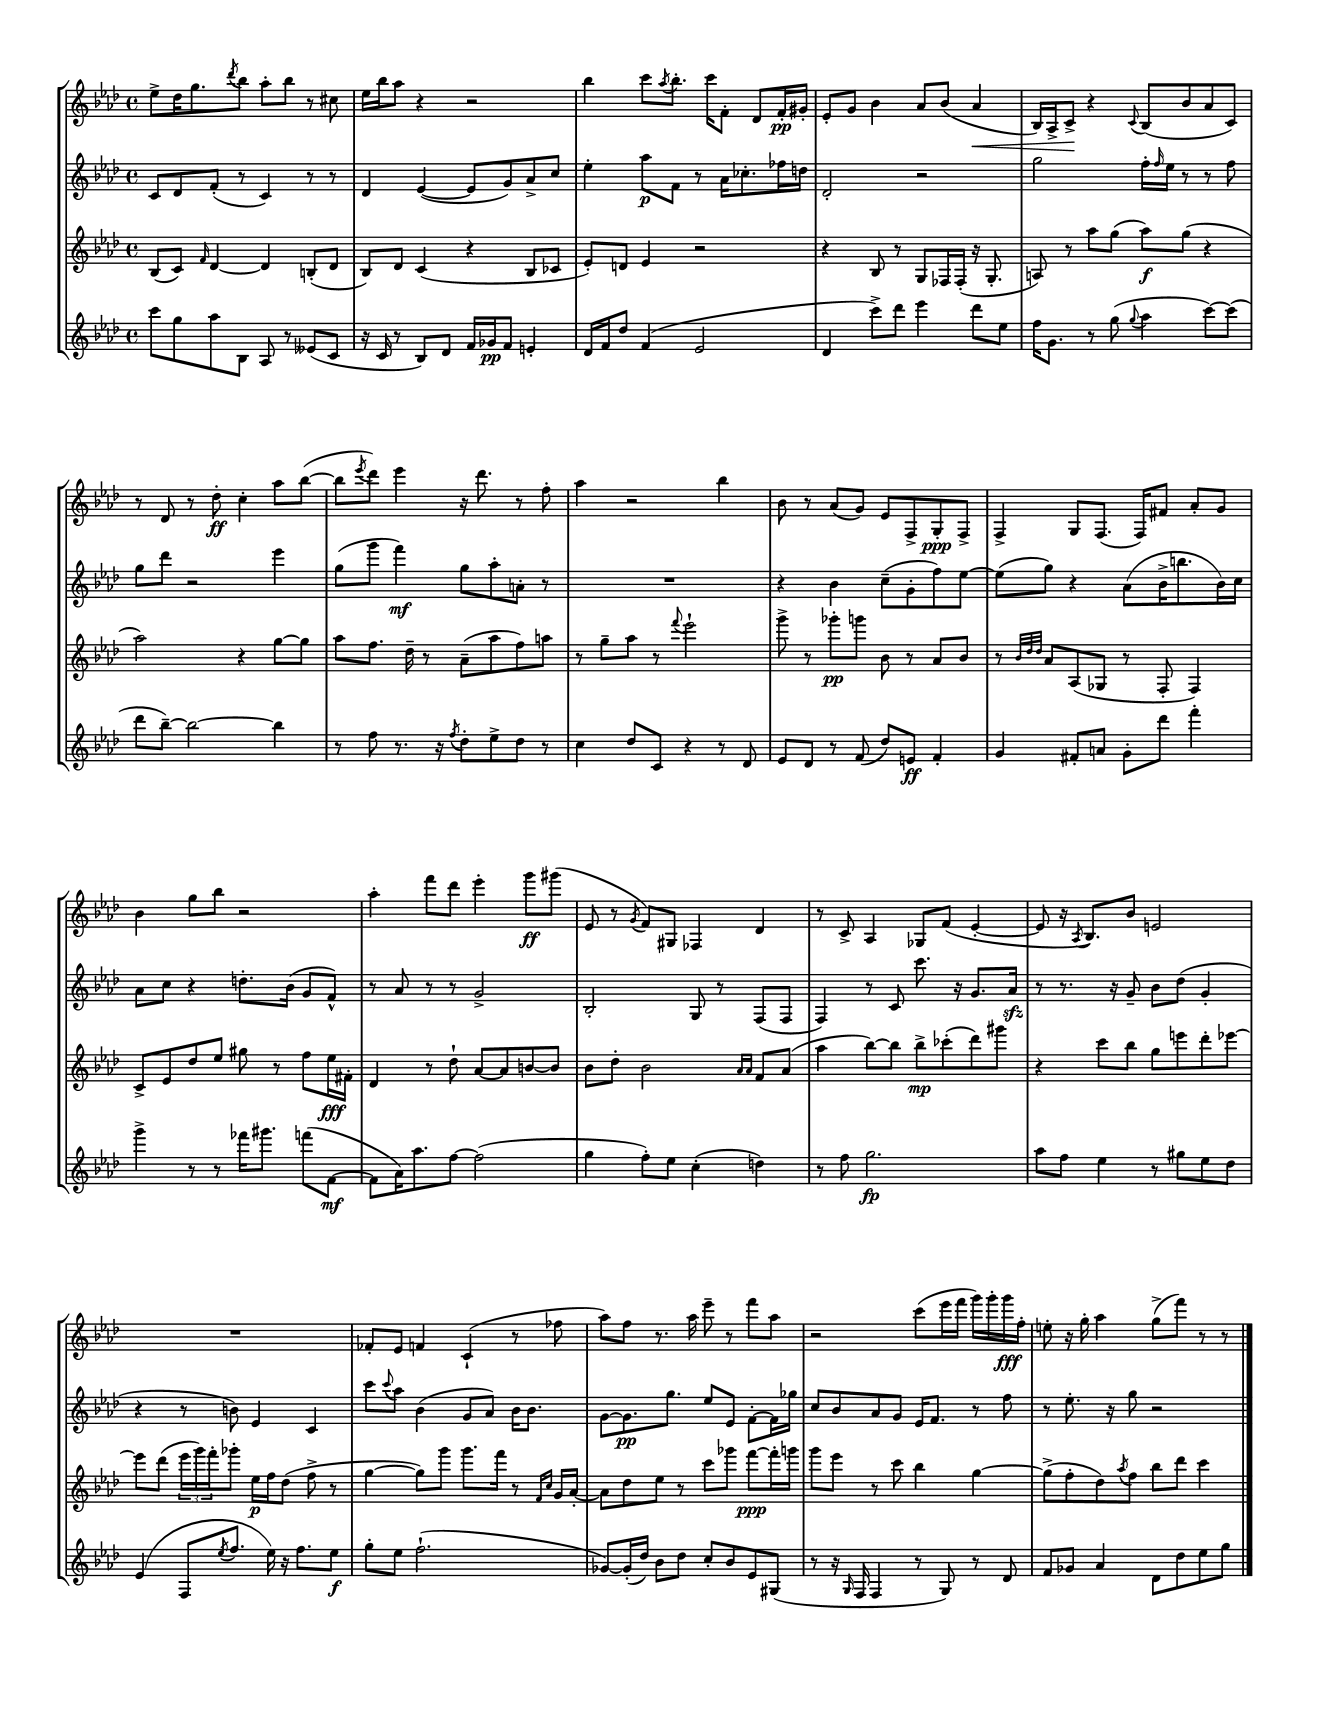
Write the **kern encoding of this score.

**kern	**dynam	**kern	**dynam	**kern	**dynam	**kern	**dynam
*part4	*part4	*part3	*part3	*part2	*part2	*part1	*part1
*staff4	*staff4	*staff3	*staff3	*staff2	*staff2	*staff1	*staff1
*clefG2	*	*clefG2	*	*clefG2	*	*clefG2	*
*k[b-e-a-d-]	*	*k[b-e-a-d-]	*	*k[b-e-a-d-]	*	*k[b-e-a-d-]	*
*M4/4	*	*M4/4	*	*M4/4	*	*M4/4	*
*met(c)	*	*met(c)	*	*met(c)	*	*met(c)	*
=47	=47	=47	=47	=47	=47	=47	=47
8ccc\L	.	(8B-/L	.	8c/L	.	8ee-^\L	.
8gg\	.	8c/J)	.	8d-/	.	16dd-\K	.
.	.	.	.	.	.	8.gg\	.
.	.	16qqf/	.	.	.	.	.
8aa-\	.	[4d-/	.	(8f'/J	.	.	.
.	.	.	.	.	.	8qddd-/	.
8B-\J	.	.	.	8r	.	8bb-\J	.
8A-/	.	4d-/]	.	4c/)	.	8aa-'\L	.
8r	.	.	.	.	.	8bb-\J	.
(8e--X/L	.	(8Bn'/L	.	8r	.	8r	.
8c/J	.	8d-/J	.	8r	.	8cc#X\	.
=48	=48	=48	=48	=48	=48	=48	=48
16r	.	8B-/L)	.	4d-/	.	16ee-\LL	.
16c/	.	.	.	.	.	16bb-\J	.
8r	.	8d-/J	.	.	.	8aa-\J	.
8B-/L)	.	(4c/	.	([4e-/	.	4r	.
8d-/J	.	.	.	.	.	.	.
16f/LL	.	4r	.	8e-/L]	.	2r	.
16g-X/J	pp	.	.	.	.	.	.
8f/J	.	.	.	8g/)	.	.	.
4en'/	.	8B-/L	.	8a-^/	.	.	.
.	.	8c-X/J	.	8cc/J	.	.	.
=49	=49	=49	=49	=49	=49	=49	=49
16d-/LL	.	8e-'/L)	.	4ee-'\	.	4bb-\	.
16f/J	.	.	.	.	.	.	.
8dd-/J	.	8dn/J	.	.	.	.	.
(4f/	.	4e-/	.	8aa-\L	p	8ccc\L	.
.	.	.	.	.	.	8qaa-/	.
.	.	.	.	8f\J	.	8.bb-'\J	.
2e-/	.	2r	.	8r	.	.	.
.	.	.	.	.	.	16ccc\KL	.
.	.	.	.	16a-\KL	.	8f'\J	.
.	.	.	.	8.cc-X'\	.	.	.
.	.	.	.	.	.	8d-/L	.
.	.	.	.	16ff-X\L	.	16f'/L	pp
.	.	.	.	16ddn\JJ	.	16g#X'/JJ	.
=50	=50	=50	=50	=50	=50	=50	=50
4d-/	.	4r	.	2d-'/	.	8e-'/L	.
.	.	.	.	.	.	8g/J	.
8ccc^\L)	.	8B-/	.	.	.	4b-\	.
8ddd-\J	.	8r	.	.	.	.	.
4eee-\	.	8G/L	.	2r	.	8a-/L	.
.	.	16F-X/L	.	.	.	(8b-/J	.
.	.	(16F-'/JJ	.	.	.	.	.
!	!	!	!	!	!	!	!LO:HP:b
8ddd-\L	.	16r	.	.	.	4a-/	<
.	.	8.G'/	.	.	.	.	.
8ee-\J	.	.	.	.	.	.	.
=51	=51	=51	=51	=51	=51	=51	=51
16ff\KL	.	8An/)	.	2gg\	.	16B-/LL)	.
8.g\J	.	.	.	.	.	16A-^/J	.
.	.	8r	.	.	.	8c^/J	.
8r	.	8aa-\L	.	.	.	4r	[
(8gg\	.	(8gg\J	.	.	.	.	.
8qqgg/	.	.	.	.	.	8qqc/	.
4aa-\	.	8aa-\L)	f	16ff'\LL	.	(8B-/L	.
.	.	.	.	16qqff/	.	.	.
.	.	.	.	16ee-\JJ	.	.	.
.	.	(8gg\J	.	8r	.	8b-/	.
[8ccc\L)	.	4r	.	8r	.	8a-/	.
(8ccc\J]	.	.	.	8ff\	.	8c/J)	.
!!LO:LB:g=z
=52	=52	=52	=52	=52	=52	=52	=52
8ddd-\L	.	2aa-\)	.	8gg\L	.	8r	.
[8bb-~\J)	.	.	.	8ddd-\J	.	8d-/	.
2bb-\_	.	.	.	2r	.	8r	.
.	.	.	.	.	.	8dd-'\	ff
.	.	4r	.	.	.	4cc'\	.
4bb-\]	.	[8gg\L	.	4eee-\	.	8aa-\L	.
.	.	8gg\J]	.	.	.	([8bb-\J	.
=53	=53	=53	=53	=53	=53	=53	=53
8r	.	8aa-\L	.	(8gg\L	.	8bb-\L]	.
.	.	.	.	.	.	8qeee-/	.
8ff\	.	8.ff\J	.	8ggg\J	.	8ddd-\J)	.
8.r	.	.	.	4fff\)	mf	4eee-\	.
.	.	16dd-~\	.	.	.	.	.
.	.	8r	.	.	.	.	.
16r	.	.	.	.	.	.	.
8qff/	.	.	.	.	.	.	.
8dd-'\L	.	(8a-~\L	.	8gg\L	.	16r	.
.	.	.	.	.	.	8.ddd-\	.
8ee-^\	.	8aa-\	.	8aa-'\	.	.	.
8dd-\J	.	8ff\)	.	8an'\J	.	8r	.
8r	.	8aan\J	.	8r	.	8ff'\	.
=54	=54	=54	=54	=54	=54	=54	=54
4cc\	.	8r	.	1r	.	4aa-\	.
.	.	8gg~\L	.	.	.	.	.
8dd-/L	.	8aa-\J	.	.	.	2r	.
8c/J	.	8r	.	.	.	.	.
.	.	8qqfff/	.	.	.	.	.
4r	.	2eee-`\	.	.	.	.	.
8r	.	.	.	.	.	4bb-\	.
8d-/	.	.	.	.	.	.	.
=55	=55	=55	=55	=55	=55	=55	=55
8e-/L	.	8ggg^\	.	4r	.	8b-\	.
8d-/J	.	8r	.	.	.	8r	.
8r	.	8ggg-X'\L	pp	4b-\	.	(8a-/L	.
(8f/	.	8gggn\J	.	.	.	8g/J)	.
8dd-/L)	.	8b-\	.	(8cc~\L	.	8e-/L	.
8en/J	ff	8r	.	8g'\	.	8F^/	.
4f'/	.	8a-/L	.	8ff\)	.	8G'/	ppp
.	.	8b-/J	.	[8ee-\J	.	8F^/J	.
=56	=56	=56	=56	=56	=56	=56	=56
4g/	.	8r	.	(8ee-\L]	.	4F^/	.
.	.	32qqb-/LLL	.	.	.	.	.
.	.	32qqdd-/	.	.	.	.	.
.	.	32qqdd-/JJJ	.	.	.	.	.
.	.	8a-/L	.	8gg\J)	.	.	.
8f#X'/L	.	(8A-/	.	4r	.	8G/L	.
8an/J	.	8G-X/J	.	.	.	(8.F/J	.
8g'\L	.	8r	.	(8a-\L	.	.	.
.	.	.	.	.	.	16F/KL)	.
8ddd-\J	.	8F'/	.	16b-^\K	.	8f#X/J	.
.	.	.	.	8.bbn\	.	.	.
4fff'\	.	4F/)	.	.	.	8a-'/L	.
.	.	.	.	16b-\L)	.	8g/J	.
.	.	.	.	16cc\JJ	.	.	.
!!LO:LB:g=z
=57	=57	=57	=57	=57	=57	=57	=57
4ggg^\	.	8c^/L	.	8a-\L	.	4b-\	.
.	.	8e-/	.	8cc\J	.	.	.
8r	.	8dd-/	.	4r	.	8gg\L	.
8r	.	8ee-/J	.	.	.	8bb-\J	.
16fff-X\KL	.	8gg#X\	.	8.ddn'\L	.	2r	.
8.ggg#X\J	.	.	.	.	.	.	.
.	.	8r	.	.	.	.	.
.	.	.	.	(16b-\Jk	.	.	.
(8fffn\L	.	8ff\L	.	8g/L	.	.	.
[8f\J	mf	16ee-\L	fff	8f^^/J)	.	.	.
.	.	16f#X'\JJ	.	.	.	.	.
=58	=58	=58	=58	=58	=58	=58	=58
8f\L]	.	4d-/	.	8r	.	4aa-'\	.
16a-\K)	.	.	.	8a-/	.	.	.
8.aa-\	.	.	.	.	.	.	.
.	.	8r	.	8r	.	8fff\L	.
[8ff\J	.	8dd-`\	.	8r	.	8ddd-\J	.
(2ff\]	.	[8a-/L	.	2g^/	.	4eee-'\	.
.	.	8a-/]	.	.	.	.	.
.	.	[8bn/	.	.	.	8ggg\L	ff
.	.	8b/J]	.	.	.	(8ggg#X\J	.
=59	=59	=59	=59	=59	=59	=59	=59
4gg\	.	8b-\L	.	2B-'/	.	8e-/	.
.	.	8dd-'\J	.	.	.	8r	.
.	.	.	.	.	.	8qg/	.
8ff'\L)	.	2b-\	.	.	.	8f/L)	.
8ee-\J	.	.	.	.	.	8G#X/J	.
(4cc'\	.	.	.	8G/	.	4F-X/	.
.	.	.	.	8r	.	.	.
.	.	16qqa-/LL	.	.	.	.	.
.	.	16qqa-/JJ	.	.	.	.	.
4ddn\)	.	8f/L	.	(8F/L	.	4d-/	.
.	.	(8a-/J	.	8F/J	.	.	.
=60	=60	=60	=60	=60	=60	=60	=60
8r	.	4aa-\	.	4F/)	.	8r	.
8ff\	.	.	.	.	.	8c^/	.
2.gg\	fp	[8bb-\L)	.	8r	.	4A-/	.
.	.	8bb-\J]	.	8c/	.	.	.
.	.	8bb-^\L	mp	8.ccc\	.	8G-X/L	.
.	.	(8ccc-X'\	.	.	.	(8f/J	.
.	.	.	.	16r	.	.	.
.	.	8ddd-\)	.	8.g/L	.	[4e-'/	.
.	.	8ggg#X\J	.	.	.	.	.
.	.	.	.	16a-zz/Jk	.	.	.
=61	=61	=61	=61	=61	=61	=61	=61
8aa-\L	.	4r	.	8r	.	8e-/]	.
8ff\J	.	.	.	8.r	.	16r	.
.	.	.	.	.	.	8qA-/	.
.	.	.	.	.	.	8.B-/L)	.
4ee-\	.	8ccc\L	.	.	.	.	.
.	.	.	.	16r	.	.	.
.	.	8bb-\J	.	8g~/	.	8b-/J	.
8r	.	8gg\L	.	8b-\L	.	2en/	.
8gg#X\L	.	8eeen\	.	(8dd-\J	.	.	.
8ee-\	.	8ddd-'\	.	4g'/	.	.	.
8dd-\J	.	[8eee-X\J	.	.	.	.	.
!!LO:LB:g=z
=62	=62	=62	=62	=62	=62	=62	=62
(4e-/	.	8eee-\L]	.	4r	.	1r	.
.	.	(8ddd-\J	.	.	.	.	.
8F/L	.	24eee-\LL	.	8r	.	.	.
.	.	24ggg\)	.	.	.	.	.
.	.	24fff'\J	.	.	.	.	.
8qee-/	.	.	.	.	.	.	.
8.ff/J	.	8ggg-X'\J	.	8bn\)	.	.	.
.	.	16ee-\LL	p	4e-/	.	.	.
16ee-\)	.	16ff\J	.	.	.	.	.
16r	.	(8dd-\J	.	.	.	.	.
8.ff\L	.	.	.	.	.	.	.
.	.	8ff^\	.	4c/	.	.	.
8ee-\J	f	8r	.	.	.	.	.
=63	=63	=63	=63	=63	=63	=63	=63
8gg'\L	.	[4gg\	.	8ccc\L	.	8f-X'/L	.
.	.	.	.	8qqccc/	.	.	.
8ee-\J	.	.	.	8aa-\J	.	8e-/J	.
(2.ff`\	.	8gg\L])	.	(4b-\	.	4fn/	.
.	.	8ggg\J	.	.	.	.	.
.	.	8.ggg\L	.	8g/L	.	(4c`/	.
.	.	.	.	8a-/J)	.	.	.
.	.	16fff\Jk	.	.	.	.	.
.	.	8r	.	16b-\KL	.	8r	.
.	.	.	.	8.b-\J	.	.	.
.	.	16qqf/LL	.	.	.	.	.
.	.	16qqcc/JJ	.	.	.	.	.
.	.	16g/LL	.	.	.	8ff-X\	.
.	.	[16a-'/JJ	.	.	.	.	.
=64	=64	=64	=64	=64	=64	=64	=64
[8g-X/L)	.	8a-\L]	.	[8g\L	.	8aa-\L)	.
(16g-'/L]	.	8dd-\	.	8.g\]	pp	8ff\J	.
16dd-/JJ)	.	.	.	.	.	.	.
8b-\L	.	8ee-\J	.	.	.	8.r	.
.	.	.	.	8.gg\J	.	.	.
8dd-\J	.	8r	.	.	.	.	.
.	.	.	.	.	.	16aa-\	.
8cc'/L	.	8ccc\L	.	8ee-/L	.	8eee-~\	.
8b-/	.	8ggg-X\J	.	8e-/J	.	8r	.
8e-/	.	[8fff\L	ppp	[8f'\L	.	8fff\L	.
(8G#X/J	.	16fff'\L]	.	16f\L]	.	8aa-\J	.
.	.	16gggn\JJ	.	16gg-X\JJ	.	.	.
=65	=65	=65	=65	=65	=65	=65	=65
8r	.	8ggg\L	.	8cc/L	.	2r	.
16r	.	8eee-\J	.	8b-/	.	.	.
16qqG/	.	.	.	.	.	.	.
16F/	.	.	.	.	.	.	.
4F/	.	8r	.	8a-/	.	.	.
.	.	8ccc\	.	8g/J	.	.	.
8r	.	4bb-\	.	16e-/KL	.	(8ccc\L	.
.	.	.	.	8.f/J	.	.	.
8G/)	.	.	.	.	.	16eee-\L	.
.	.	.	.	.	.	16fff\JJ	.
8r	.	[4gg\	.	8r	.	16ggg\LL)	.
.	.	.	.	.	.	16ggg'\	.
8d-/	.	.	.	8ff\	.	16ggg\	fff
.	.	.	.	.	.	16ff'\JJ	.
=66	=66	=66	=66	=66	=66	=66	=66
8f/L	.	(8gg^\L]	.	8r	.	8een'\	.
8g-X/J	.	8ff'\	.	8.ee-'\	.	16r	.
.	.	.	.	.	.	16gg'\	.
4a-/	.	8dd-\)	.	.	.	4aa-\	.
.	.	.	.	16r	.	.	.
.	.	8qaa-/	.	.	.	.	.
.	.	8ff\J	.	8gg\	.	.	.
8d-\L	.	8bb-\L	.	2r	.	(8gg^\L	.
8dd-\	.	8ddd-\J	.	.	.	8fff\J)	.
8ee-\	.	4ccc\	.	.	.	8r	.
8gg\J	.	.	.	.	.	8r	.
==	==	==	==	==	==	==	==
*-	*-	*-	*-	*-	*-	*-	*-
